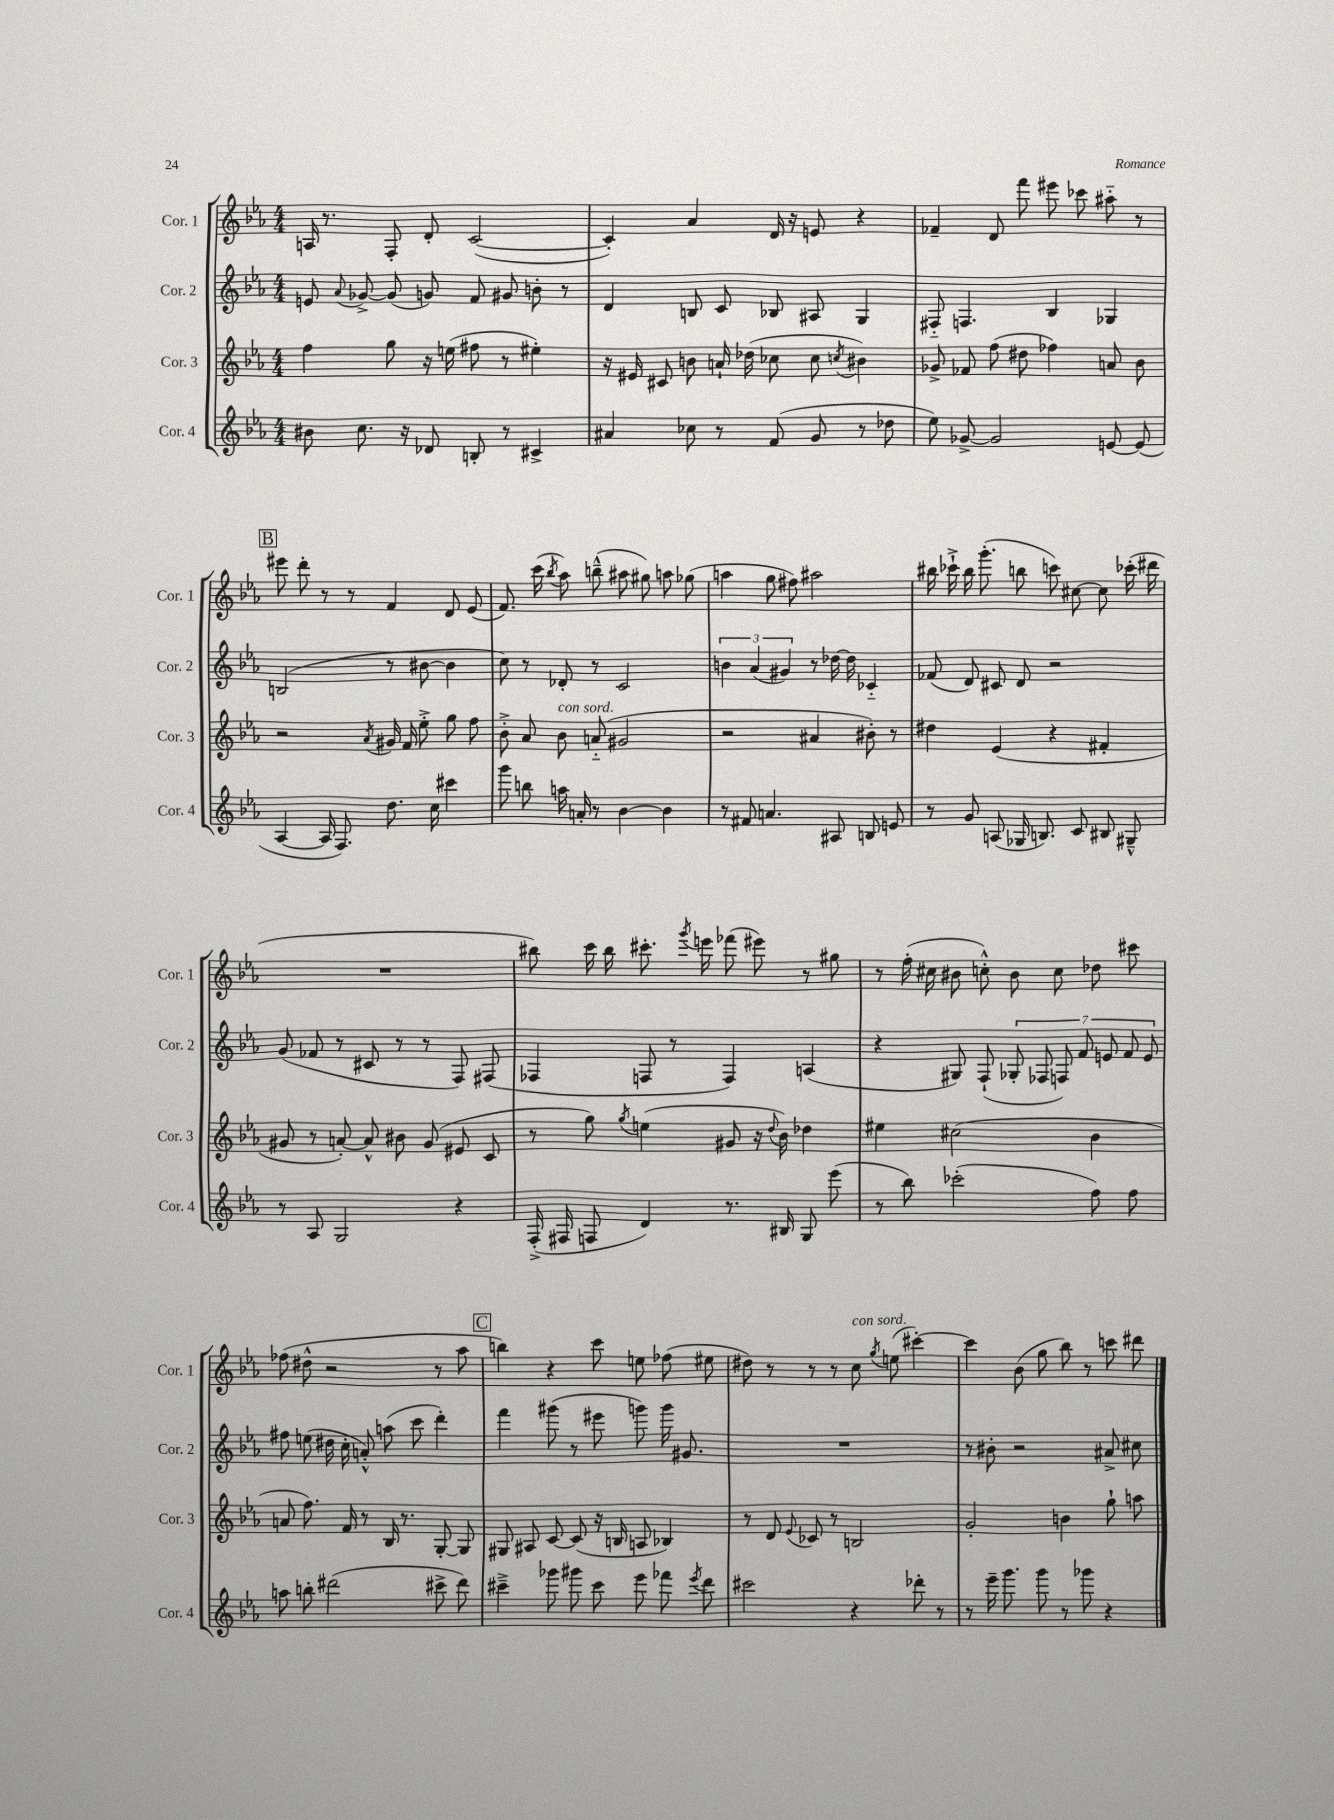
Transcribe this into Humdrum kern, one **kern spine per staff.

**kern	**kern	**kern	**kern
*staff4	*staff3	*staff2	*staff1
*clefG2	*clefG2	*clefG2	*clefG2
*k[b-e-a-]	*k[b-e-a-]	*k[b-e-a-]	*k[b-e-a-]
*M4/4	*M4/4	*M4/4	*M4/4
8b#	4ff	8e	16A
.	.	.	8.r
.	.	8qqa-	.
8.cc	.	[8g-^	.
.	8gg	(8g-]	8F'
16r	.	.	.
8d-	16r	8g)	8d'
.	(16ee	.	.
8B'	8ff#	8f	([2c
8r	8r	8g#	.
4c#^	4ee#')	8b'	.
.	.	8r	.
=	=	=	=
4a#	16r	4d	4c'])
.	16e#	.	.
.	8c#	.	.
8cc-	8b	8B	4a-
8r	16a`	8c	.
.	(16dd-	.	.
(8f	8cc-	8B-	16d
.	.	.	16r
8g	8cc-	8A#	8e
.	8qcc	.	.
8r	4b#)	4G	4r
8dd-	.	.	.
=	=	=	=
8ee-)	8g-^	8F#'~	4f-~
[8g-^	8f-	4.F	.
2g-]	(8ff	.	8d
.	8dd#	.	8fff
.	4ff-)	4B-	8eee#
.	.	.	8ccc-
[8e	8a	4G-	8aa#'~
(8e]	8b-	.	8r
=	=	=	=
[4A-	2r	(2B	8eee#
.	.	.	8ddd'
16A-]	.	.	8r
8.F)	.	.	.
.	.	.	8r
.	8qa-	.	.
8.dd	16g#	8r	4f
.	16f	.	.
.	8ee-'^	[8b#	.
16cc	.	.	.
4ccc#	8gg	4b#]	8d
.	8ff	.	(8e-
=	=	=	=
8ggg	8b-'^	8cc)	8.f)
8bb	8a-	8r	.
.	.	.	(16ccc
.	.	.	8qbb-
16aa	8b-	8d-'	8aa-)
16a'	.	.	.
8r	(8a'~	8r	(8bb~^^
[4b-	2g#	2c	8aa#
.	.	.	8gg#)
4b-]	.	.	8aa
.	.	.	(8gg-
=	=	=	=
8r	2r	6b	4aa
8f#	.	.	.
.	.	(6a-	.
4.a	.	.	8gg
.	.	6g#)	.
.	.	.	8ff#)
.	4a#	8r	2aa#
8A#	.	[16dd-	.
.	.	16dd-]	.
8B	8b#')	4c-'~	.
8e	8r	.	.
=	=	=	=
8r	4dd#	(8f-	16bb#
.	.	.	16ccc-`^
8g	.	8d)	16bb#
.	.	.	(8.ggg'
(8A	(4e-	8c#	.
16G-	.	8d	8bb
8.B)	.	.	.
.	4r	2r	8ccc)
8c	.	.	[8cc#
8B#	4f#'	.	8cc#]
8G#~^^	.	.	(16ccc-'
.	.	.	16ddd#
=	=	=	=
8r	8g#	(8g	1r
8A-	8r	8f-	.
2G	[8a')	8r	.
.	8a^^]	8c#	.
.	8b#	8r	.
.	(8g#	8r	.
4r	8e#	8F)	.
.	8c	(8F#	.
=	=	=	=
(16F'^	8r	4F-	8bb#)
16F#	.	.	.
8F	8gg)	.	16ccc
.	.	.	16bb#
.	8qgg	.	.
4d)	(4ee	8F	8.ccc#'
.	.	8r	.
.	.	.	8qggg
.	.	.	16eee
8.r	8g#	4F)	(8fff-
.	16r	.	8eee#)
.	8qqdd	.	.
16B#	16b-)	.	.
8G	4dd-	(4A	8r
(8eee-	.	.	8gg#
=	=	=	=
8r	4ee#	4r	8r
8bb-)	.	.	(16ff'
.	.	.	16cc#
(2ccc-'	(2cc#	8G#)	8b#
.	.	(8F`	8cc'^^)
.	.	14G-'	8b#
.	.	14F-	.
.	.	.	8cc
.	.	14F)	.
.	.	14f	.
8ff)	4b-	.	8dd-
.	.	14e	.
.	.	14f	.
8ff	.	.	8ccc#
.	.	14e	.
=	=	=	=
8aa	8a	8ff#	(8ff-
8bb'	8.ff)	(8ee	8dd#^^
(2ddd#	.	16dd#	2r
.	16f	16cc'	.
.	8r	8a'^^)	.
.	16B-	(8aa	.
.	8.r	.	.
.	.	8ccc	.
8ccc#^	[8G'	4ddd')	8r
8ddd#)	8G]	.	8aa-
=	=	=	=
4ccc#~^	8G#	4fff	4bb)
.	8A#	.	.
8ggg-	[8c	(8ggg#	4r
8ggg#	(8c]	8r	.
8ccc#	16r	8eee#	8ccc
.	16B	.	.
8eee-	8A	8ggg)	8ee
8fff-	4B-)	16ggg	(8ff-
.	.	8.g#	.
8qeee-	.	.	.
8ddd	.	.	8ee#
=	=	=	=
2ccc#	8r	1r	8dd#)
.	8d	.	8r
.	8qqe-	.	.
.	8c-	.	8r
.	8r	.	8r
4r	2B	.	8cc
.	.	.	8qgg
.	.	.	(8ee
8ddd-'	.	.	[4ccc#')
8r	.	.	.
=	=	=	=
8r	2g'	8r	4ccc#]
16eee-~	.	8b#'	.
8.ggg	.	.	.
.	.	2r	(8b-
8ggg	.	.	8gg
8r	4b	.	8bb-)
8ggg-	.	.	8r
4r	8gg`	8a#^	8ccc
.	8aa	8cc#	8ddd#
==	==	==	==
*-	*-	*-	*-
